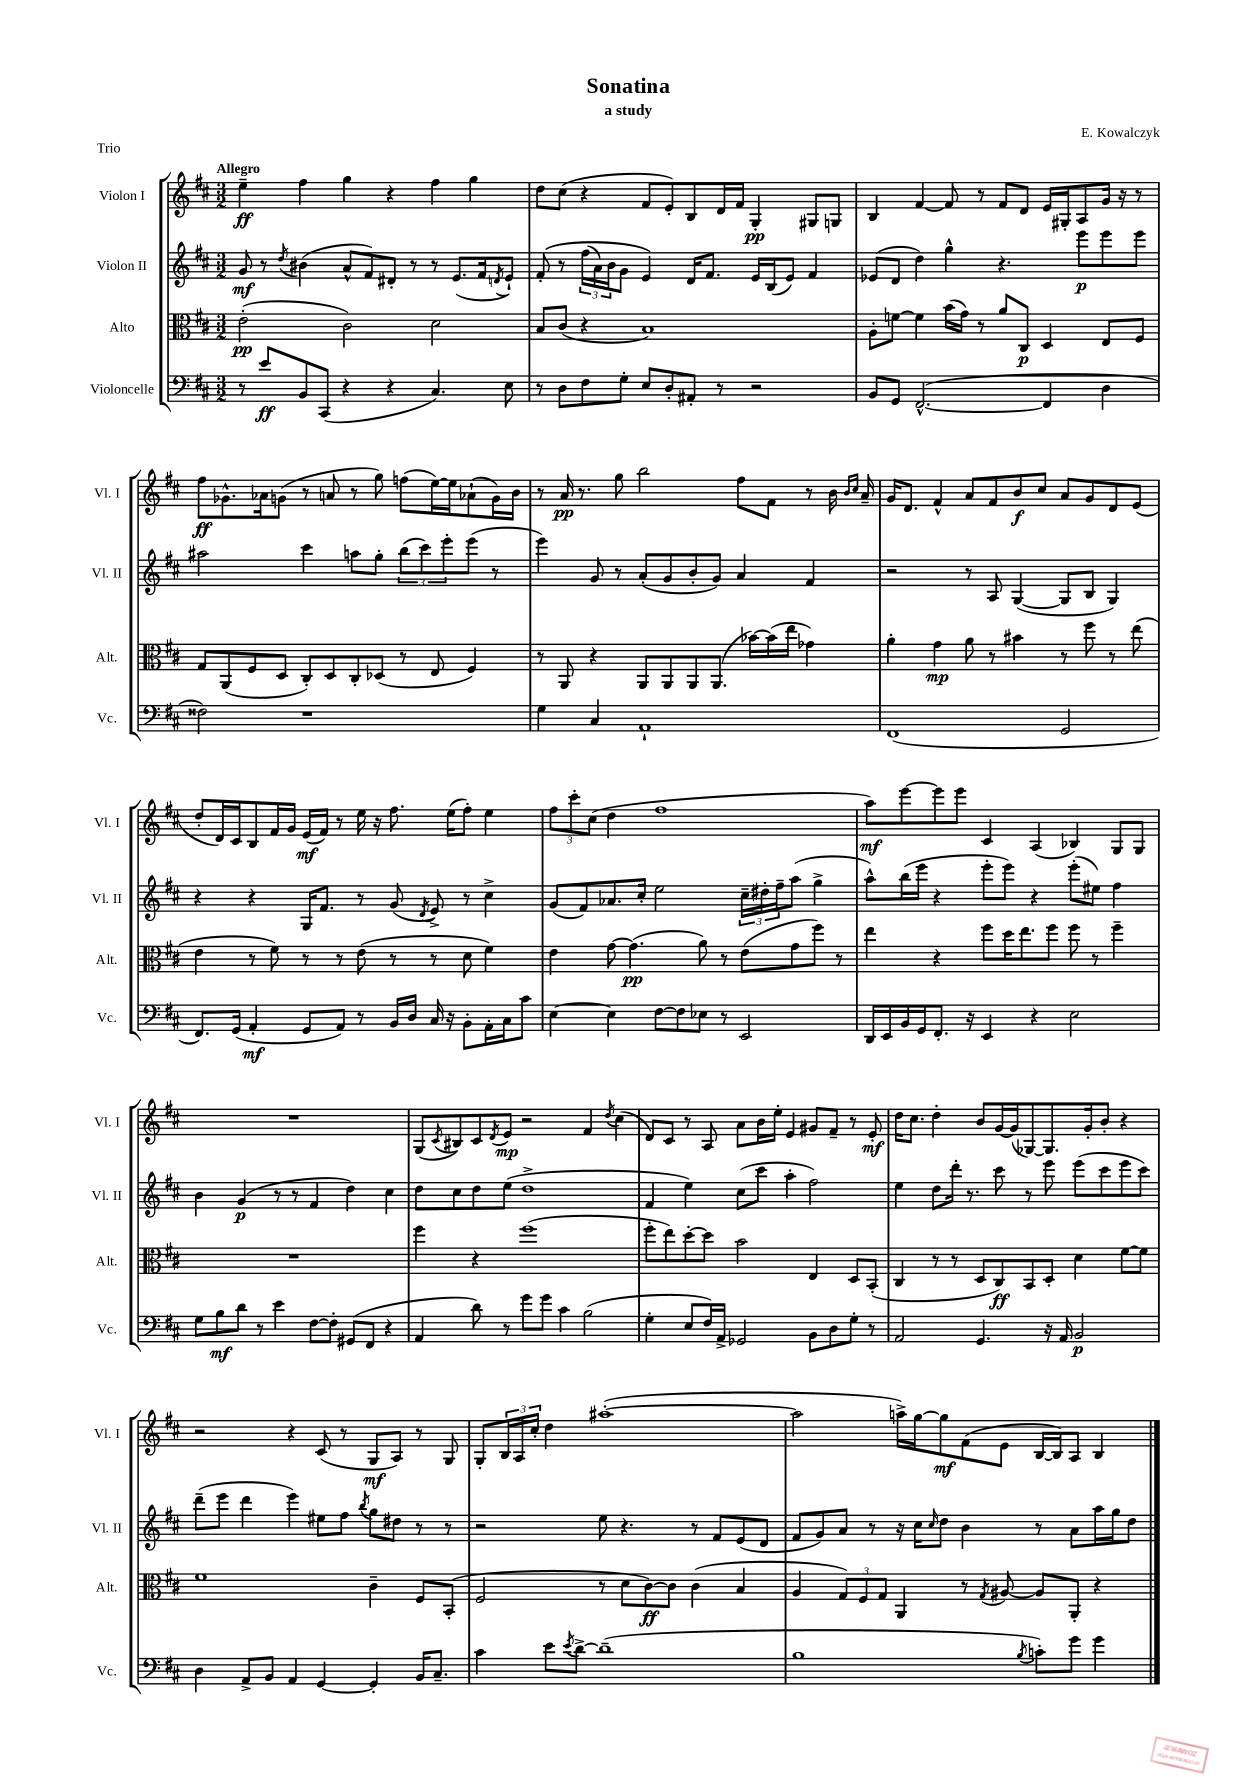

**kern	**dynam	**kern	**dynam	**kern	**dynam	**kern	**dynam
*part4	*part4	*part3	*part3	*part2	*part2	*part1	*part1
*staff4	*staff4	*staff3	*staff3	*staff2	*staff2	*staff1	*staff1
*I"Violoncelle	*	*I"Alto	*	*I"Violon II	*	*I"Violon I	*
*I'Vc.	*	*I'Alt.	*	*I'Vl. II	*	*I'Vl. I	*
*clefF4	*	*clefC3	*	*clefG2	*	*clefG2	*
*k[f#c#]	*	*k[f#c#]	*	*k[f#c#]	*	*k[f#c#]	*
*M3/2	*	*M3/2	*	*M3/2	*	*M3/2	*
=1	=1	=1	=1	=1	=1	=1	=1
!	!	!	!	!	!	!LO:TX:a:B:t=Allegro	!
8r	.	(2e'\	pp	8g/	mf	4ee~\	ff
8e/L	ff	.	.	8r	.	.	.
.	.	.	.	8qdd/	.	.	.
8BB/	.	.	.	(4b#X\	.	4ff#\	.
(8CC#/J	.	.	.	.	.	.	.
4r	.	2c#\)	.	8a^^/L	.	4gg\	.
.	.	.	.	8f#/)	.	.	.
4r	.	.	.	8d#X'/J	.	4r	.
.	.	.	.	8r	.	.	.
4.C#/)	.	2d\	.	8r	.	4ff#\	.
.	.	.	.	(8.e/L	.	.	.
.	.	.	.	.	.	4gg\	.
.	.	.	.	16f#/k	.	.	.
.	.	.	.	8qdn/	.	.	.
8E\	.	.	.	8e`/J)	.	.	.
=2	=2	=2	=2	=2	=2	=2	=2
8r	.	8B/L	.	(8f#'/	.	8dd\L	.
8D\L	.	(8c#/J	.	8r	.	(8cc#\J	.
8F#\	.	4r	.	(24ff#\LL	.	4r	.
.	.	.	.	24a\)	.	.	.
.	.	.	.	24b\J	.	.	.
8G'\J	.	.	.	8g\J	.	.	.
8E/L	.	1B)	.	4e/)	.	8f#/L	.
8D'/	.	.	.	.	.	8e'/)	.
8AA#X'/J	.	.	.	16d/KL	.	8B/	.
.	.	.	.	8.f#/J	.	.	.
8r	.	.	.	.	.	16d/L	.
.	.	.	.	.	.	16f#/JJ	.
2r	.	.	.	16e/LL	.	4G'/	pp
.	.	.	.	(16B/J	.	.	.
.	.	.	.	8e/J)	.	.	.
.	.	.	.	4f#/	.	8G#X/L	.
.	.	.	.	.	.	8Gn/J	.
=3	=3	=3	=3	=3	=3	=3	=3
8BB/L	.	8A'\L	.	(8e-X/L	.	4B/	.
8GG/J	.	[8fn\J	.	8d/J	.	.	.
([2.FF#^^/	.	4f\]	.	4dd\)	.	[4f#/	.
.	.	(16b\LL	.	4gg^^\	.	8f#/]	.
.	.	16g\JJ)	.	.	.	.	.
.	.	8r	.	.	.	8r	.
.	.	8a/L	.	4.r	.	8f#/L	.
.	.	8C#/J	p	.	.	8d/J	.
4FF#/]	.	4D/	.	.	.	16e/LL	.
.	.	.	.	.	.	16G#X'/J	.
.	.	.	.	8eee\L	p	8A/	.
4D\	.	8E/L	.	8eee\	.	16g/Jk	.
.	.	.	.	.	.	16r	.
.	.	8F#/J	.	8eee\J	.	8r	.
!!LO:LB:g=z
=4	=4	=4	=4	=4	=4	=4	=4
2F##X\)	.	8G/L	.	2aa#X\	.	8ff#\L	ff
.	.	(8AA/	.	.	.	8.g-X^^\	.
.	.	8F#/	.	.	.	.	.
.	.	.	.	.	.	16a-X\k	.
.	.	8D/J	.	.	.	(8gn\J	.
1r	.	8C#'/L)	.	4ccc#\	.	8r	.
.	.	8D/	.	.	.	8an/	.
.	.	8C#'/	.	8aan\L	.	8r	.
.	.	(8D-X/J	.	8gg'\J	.	8gg\)	.
.	.	8r	.	(12bb\L	.	(8ffn\L	.
.	.	.	.	12ccc#\)	.	.	.
.	.	8E/	.	.	.	[16ee\L)	.
.	.	.	.	12eee'\	.	.	.
.	.	.	.	.	.	16ee\J]	.
.	.	4F#/)	.	(8eee\J	.	(8a-X`\	.
.	.	.	.	8r	.	16g\L)	.
.	.	.	.	.	.	16b\JJ	.
=5	=5	=5	=5	=5	=5	=5	=5
4G\	.	8r	.	4eee\)	.	8r	.
.	.	8AA/	.	.	.	16a/	pp
.	.	.	.	.	.	8.r	.
4C#/	.	4r	.	8g/	.	.	.
.	.	.	.	8r	.	8gg\	.
1AA`	.	8AA/L	.	(8a'/L	.	2bb\	.
.	.	8AA/	.	8g/	.	.	.
.	.	8AA/	.	8b'/	.	.	.
.	.	(8.AA/J	.	8g/J)	.	.	.
.	.	.	.	4a/	.	8ff#\L	.
.	.	[16b-X\LL)	.	.	.	.	.
.	.	(16b-\]	.	.	.	8f#\J	.
.	.	16ee\JJ	.	.	.	.	.
.	.	4g-X\)	.	4f#/	.	8r	.
.	.	.	.	.	.	16b\	.
.	.	.	.	.	.	16qqb/LL	.
.	.	.	.	.	.	16qqcc#/JJ	.
.	.	.	.	.	.	16a~/	.
=6	=6	=6	=6	=6	=6	=6	=6
(1FF#	.	4a'\	.	2r	.	16g/KL	.
.	.	.	.	.	.	8.d/J	.
.	.	4g\	mp	.	.	4f#^^/	.
.	.	8a\	.	8r	.	8a/L	.
.	.	8r	.	8A/	.	8f#/	.
.	.	4b#X\	.	([4G/	.	8b/	f
.	.	.	.	.	.	8cc#/J	.
2GG/	.	8r	.	8G/L]	.	8a/L	.
.	.	8ff#\	.	8B/J	.	8g/	.
.	.	8r	.	4G/)	.	8d/	.
.	.	(8ee\	.	.	.	(8e/J	.
!!LO:LB:g=z
=7	=7	=7	=7	=7	=7	=7	=7
8.FF#/L)	.	4e\	.	4r	.	8dd'/L	.
.	.	.	.	.	.	16d/L)	.
(16GG/Jk	.	.	.	.	.	16c#/J	.
4AA'/	mf	8r	.	4r	.	8B/	.
.	.	8f#\)	.	.	.	16f#/L	.
.	.	.	.	.	.	16g/JJ	.
8GG/L	.	8r	.	16G/KL	.	(16e/LL	mf
.	.	.	.	8.f#/J	.	16f#/JJ)	.
8AA/J)	.	8r	.	.	.	8r	.
8r	.	(8e\	.	8r	.	16ee\	.
.	.	.	.	.	.	16r	.
16BB/LL	.	8r	.	(8g/	.	8.ff#\	.
16D/JJ	.	.	.	.	.	.	.
.	.	.	.	8qd/	.	.	.
16C#/	.	8r	.	8e^/)	.	.	.
16r	.	.	.	.	.	(16ee\KL	.
8BB'\L	.	8d\	.	8r	.	8ff#'\J)	.
16AA'\L	.	4f#\)	.	4cc#^\	.	4ee\	.
16C#\J	.	.	.	.	.	.	.
8c#\J	.	.	.	.	.	.	.
=8	=8	=8	=8	=8	=8	=8	=8
[4E\	.	4e\	.	(8g/L	.	12ff#\L	.
.	.	.	.	.	.	12ccc#'\	.
.	.	.	.	8f#/)	.	.	.
.	.	.	.	.	.	(12cc#\J	.
4E\]	.	[8g\	.	8.a-X/	.	4dd\	.
.	.	(4.g\]	pp	.	.	.	.
.	.	.	.	16cc#'/Jk	.	.	.
[8F#\L	.	.	.	2ee\	.	1ff#	.
8F#\]	.	.	.	.	.	.	.
8E-X\J	.	8a\)	.	.	.	.	.
8r	.	8r	.	.	.	.	.
2EE/	.	(8e\L	.	24cc#~\LL	.	.	.
.	.	.	.	24dd#X'\	.	.	.
.	.	.	.	24ff#~\J	.	.	.
.	.	8g\	.	(8aa\J	.	.	.
.	.	8ff#\J)	.	4gg^\	.	.	.
.	.	8r	.	.	.	.	.
=9	=9	=9	=9	=9	=9	=9	=9
16DD/LL	.	4ee\	.	8aa^^\L)	.	8aa\L)	mf
16EE/	.	.	.	.	.	.	.
16BB/	.	.	.	(16bb\L	.	[8eee\	.
16GG/J	.	.	.	16eee\JJ	.	.	.
8.FF#'/J	.	4r	.	4r	.	8eee\]	.
.	.	.	.	.	.	8eee\J	.
16r	.	.	.	.	.	.	.
4EE/	.	8ff#\L	.	8eee'\L	.	4c#/	.
.	.	16dd\K	.	8eee\J)	.	.	.
.	.	8.ee\	.	.	.	.	.
4r	.	.	.	4r	.	(4A/	.
.	.	8ff#\J	.	.	.	.	.
2E\	.	8ff#\	.	(8eee'\L	.	4B-X/)	.
.	.	8r	.	8ee#X\J)	.	.	.
.	.	4ff#~\	.	4ff#\	.	8G/L	.
.	.	.	.	.	.	8G/J	.
!!LO:LB:g=z
=10	=10	=10	=10	=10	=10	=10	=10
8G\L	.	1.r	.	4b\	.	1.r	.
8B\	mf	.	.	.	.	.	.
8d\J	.	.	.	(4g/	p	.	.
8r	.	.	.	.	.	.	.
4e\	.	.	.	8r	.	.	.
.	.	.	.	8r	.	.	.
[8F#\L	.	.	.	4f#/	.	.	.
8F#'\J]	.	.	.	.	.	.	.
(8GG#X/L	.	.	.	4dd\)	.	.	.
8FF#/J	.	.	.	.	.	.	.
4r	.	.	.	4cc#\	.	.	.
=11	=11	=11	=11	=11	=11	=11	=11
4AA/	.	4ff#\	.	8dd\L	.	(8G/L	.
.	.	.	.	.	.	8qc#/	.
.	.	.	.	8cc#\	.	8B#X/)	.
8d\)	.	4r	.	8dd\	.	8c#/	.
.	.	.	.	.	.	8qd/	.
8r	.	.	.	(8ee\J	.	8e/J	mp
8g\L	.	(1ff#	.	1dd^	.	2r	.
8g\J	.	.	.	.	.	.	.
4c#\	.	.	.	.	.	.	.
(2B\	.	.	.	.	.	4f#/	.
.	.	.	.	.	.	8qdd/	.
.	.	.	.	.	.	(4cc#\	.
=12	=12	=12	=12	=12	=12	=12	=12
4G'\	.	8ff#'\L	.	4f#/	.	8d/L)	.
.	.	8ee\)	.	.	.	8c#/J	.
8E/L	.	[8dd'\	.	4ee\)	.	8r	.
16F#/L)	.	8dd\J]	.	.	.	8A/	.
16AA^/JJ	.	.	.	.	.	.	.
2GG-X/	.	2b\	.	(8cc#\L	.	8a\L	.
.	.	.	.	8ccc#\J	.	16b\L	.
.	.	.	.	.	.	16ee'\JJ	.
.	.	.	.	4aa'\	.	4e/	.
8BB\L	.	4E/	.	2ff#\)	.	8g#X/L	.
8D\	.	.	.	.	.	8f#~/J	.
8G'\J	.	8D/L	.	.	.	8r	.
8r	.	(8BB'/J	.	.	.	8e'/	mf
=13	=13	=13	=13	=13	=13	=13	=13
2AA/	.	4C#/	.	4ee\	.	16dd\KL	.
.	.	.	.	.	.	8.cc#\J	.
.	.	8r	.	8dd\L	.	4dd'\	.
.	.	8r	.	16ddd'\Jk	.	.	.
.	.	.	.	8.r	.	.	.
4.GG/	.	8D/L	.	.	.	8b/L	.
.	.	8C#/)	ff	8ccc#\	.	[16g/L	.
.	.	.	.	.	.	(16g/J]	.
.	.	8BB/	.	8r	.	[8G-X/)	.
16r	.	8D'/J	.	8eee\	.	8.G-/]	.
16AA/	.	.	.	.	.	.	.
2BB/	p	4d\	.	(8eee\L	.	.	.
.	.	.	.	.	.	16g'/k	.
.	.	.	.	8ccc#\	.	8b'/J	.
.	.	[8f#\L	.	8eee\	.	4r	.
.	.	8f#\J]	.	8ccc#\J)	.	.	.
!!LO:LB:g=z
=14	=14	=14	=14	=14	=14	=14	=14
4D\	.	1f#	.	(8ddd~\L	.	2r	.
.	.	.	.	8eee\J	.	.	.
8AA^/L	.	.	.	4ddd\	.	.	.
8BB/J	.	.	.	.	.	.	.
4AA/	.	.	.	4eee\)	.	4r	.
[4GG/	.	.	.	8ee#X\L	.	(8c#/	.
.	.	.	.	8ff#\J	.	8r	.
.	.	.	.	8qbb/	.	.	.
4GG'/]	.	4c#~\	.	8gg\L	.	8G/L	mf
.	.	.	.	8dd#X\J	.	8A/J)	.
16BB/KL	.	8F#/L	.	8r	.	8r	.
8.C#~/J	.	.	.	.	.	.	.
.	.	(8BB'/J	.	8r	.	8G/	.
=15	=15	=15	=15	=15	=15	=15	=15
4c#\	.	2F#/	.	2r	.	8G'/L	.
.	.	.	.	.	.	24B/L	.
.	.	.	.	.	.	24A/	.
.	.	.	.	.	.	24cc#'/JJ	.
8e\L	.	.	.	.	.	4dd\	.
8qe/	.	.	.	.	.	.	.
[8d^\J	.	.	.	.	.	.	.
(1d~]	.	8r	.	8ee\	.	([1aa#X'	.
.	.	8d\L	.	4.r	.	.	.
.	.	[8c#\)	ff	.	.	.	.
.	.	8c#\J]	.	.	.	.	.
.	.	(4c#\	.	8r	.	.	.
.	.	.	.	8f#/L	.	.	.
.	.	4B/	.	(8e/	.	.	.
.	.	.	.	8d/J	.	.	.
=16	=16	=16	=16	=16	=16	=16	=16
1B	.	4A/	.	8f#/L	.	2aa#\]	.
.	.	.	.	8g/)	.	.	.
.	.	12G/L)	.	8a/J	.	.	.
.	.	12F#/	.	.	.	.	.
.	.	.	.	8r	.	.	.
.	.	12G/J	.	.	.	.	.
.	.	4AA/	.	16r	.	16aan^\LL)	.
.	.	.	.	16cc#\KL	.	[16gg\J	.
.	.	.	.	16qqcc#/	.	.	.
.	.	.	.	8dd\J	.	8gg\]	mf
.	.	8r	.	4b\	.	(8f#\	.
.	.	8qG/	.	.	.	.	.
.	.	[8A#X/	.	.	.	8e\J	.
8qB/	.	.	.	.	.	.	.
8cn'\L)	.	8A#/L]	.	8r	.	[16B/LL	.
.	.	.	.	.	.	16B/J])	.
8g\J	.	8AA'/J	.	8a\L	.	8A/J	.
4g\	.	4r	.	16aa\L	.	4B/	.
.	.	.	.	16gg\J	.	.	.
.	.	.	.	8dd\J	.	.	.
==	==	==	==	==	==	==	==
*-	*-	*-	*-	*-	*-	*-	*-
